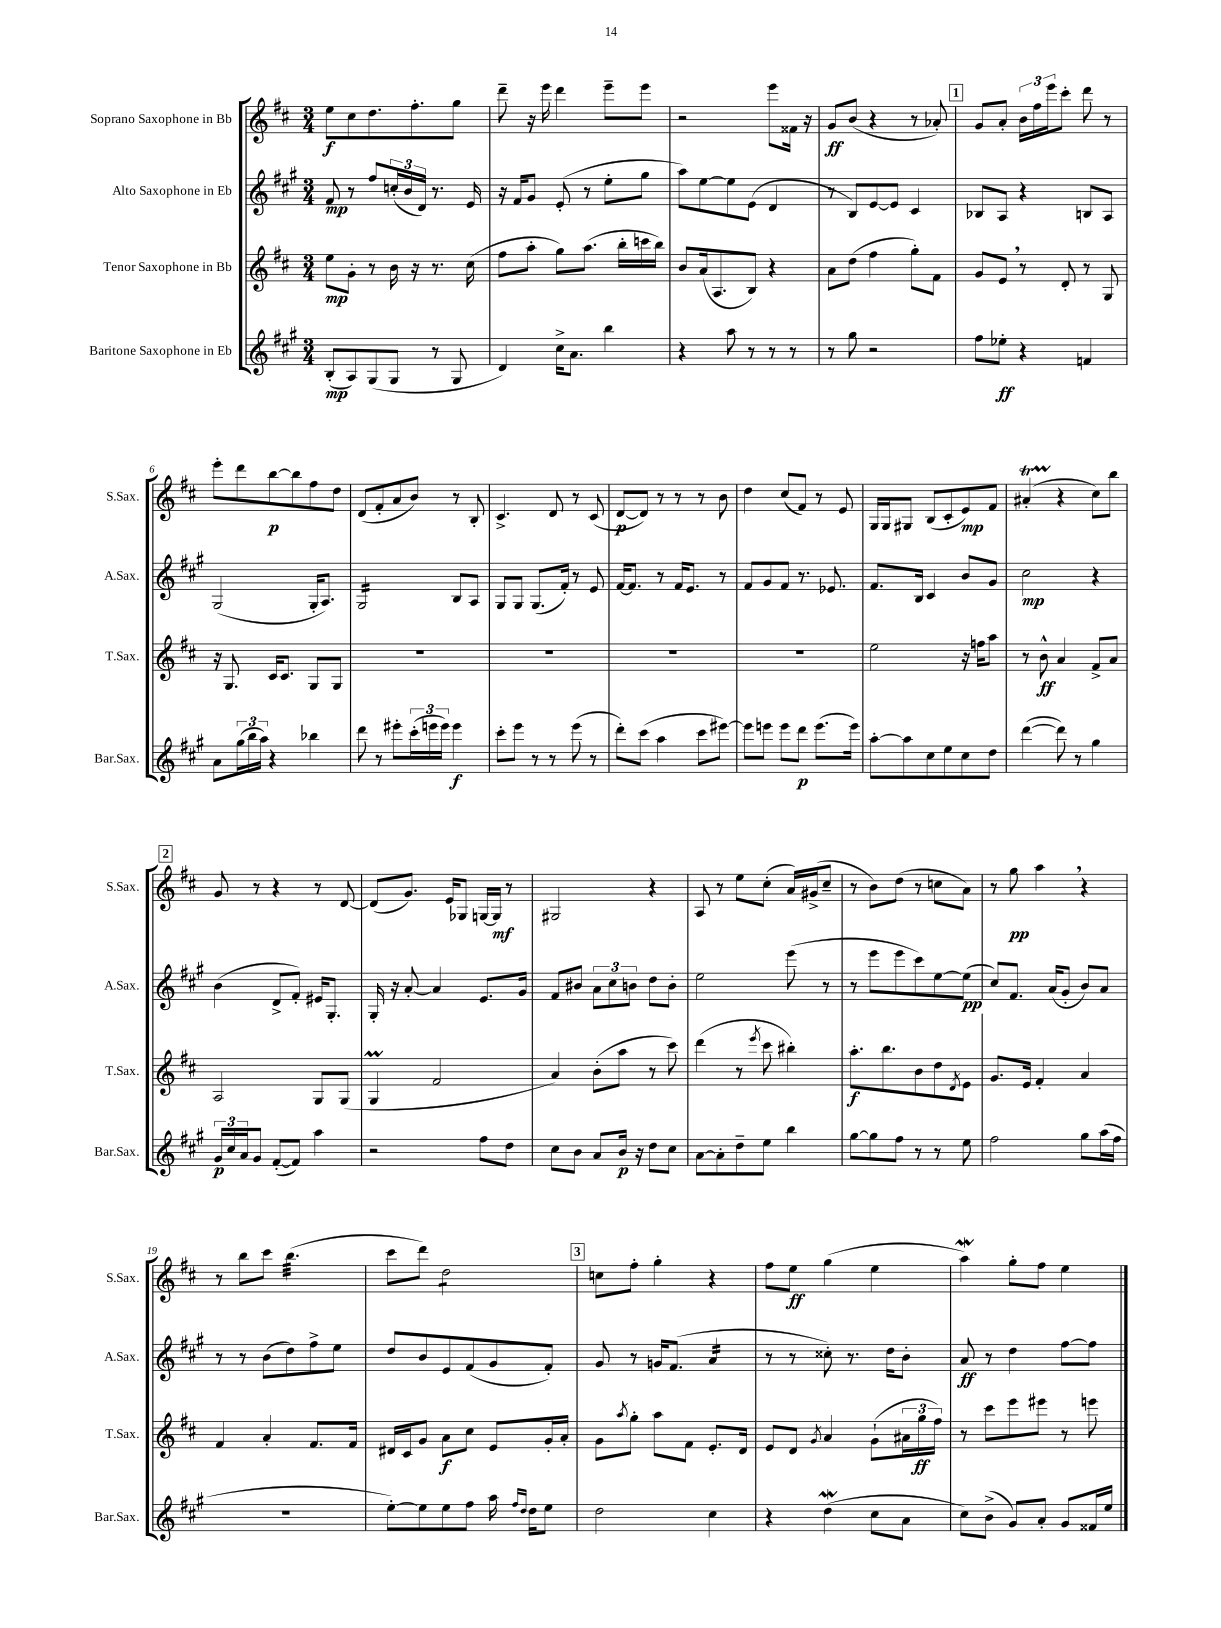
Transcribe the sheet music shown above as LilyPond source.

<<
\new StaffGroup <<
\new Staff = "s0" \with { instrumentName = "Soprano Saxophone in Bb" shortInstrumentName = "S.Sax." } {
    \clef treble \key d \major \numericTimeSignature \time 3/4
    e''8\f cis''8 d''8. fis''8.-. g''8 |
    d'''8-- r16 e'''16 d'''4 e'''8-- e'''8 |
    r2 e'''8 fisis'16 r16 |
    g'8\ff b'8( r4 r8 aes'8-.) |
    \mark \markup { \box "1" } g'8 a'8-. \tuplet 3/2 { b'16 fis''16 e'''16 } cis'''8-. d'''8 r8 |
    e'''8-. d'''8 b''8~\p b''8 fis''8 d''8 |
    d'8( fis'8-. a'8 b'8) r8 b8-. |
    cis'4.-> d'8 r8 cis'8( |
    d'8~\p d'8) r8 r8 r8 b'8 |
    d''4 cis''8( fis'8) r8 e'8 |
    g16 g16 gis8 b8( cis'8-. e'8\mp) fis'8 |
    ais'4-.\startTrillSpan( r4\stopTrillSpan cis''8) b''8 |
    \mark \markup { \box "2" } g'8 r8 r4 r8 d'8~ |
    d'8( g'8.) e'16 ges8 g16~ g16\mf r8 |
    gis2 r4 |
    a8 r8 e''8 cis''8-.( a'16) gis'16->( cis''8-- |
    r8 b'8) d''8( r8 c''8 a'8) |
    r8 g''8\pp a''4 \breathe r4 |
    r8 b''8 cis'''8 b''4.:32( |
    cis'''8 d'''8) d''2:8 |
    \mark \markup { \box "3" } c''8 fis''8-. g''4-. r4 |
    fis''8 e''8\ff g''4( e''4 |
    a''4\mordent) g''8-. fis''8 e''4 \bar "|." |
}
\new Staff = "s1" \with { instrumentName = "Alto Saxophone in Eb" shortInstrumentName = "A.Sax." } {
    \clef treble \key a \major \numericTimeSignature \time 3/4
    fis'8\mp r8 fis''8 \tuplet 3/2 { c''16-.( b'16 d'16) } r8. e'16 |
    r16 fis'16 gis'8 e'8-.( r8 e''8-. gis''8 |
    a''8) e''8~ e''8 e'8( d'4 |
    r8 b8) e'8~ e'8 cis'4 |
    \mark \markup { \box "1" } bes8 a8 r4 b8 a8 |
    gis2( gis16-. a8.) |
    gis2:16 b8 a8 |
    gis8 gis8 gis8.( fis'16-.) r8 e'8 |
    fis'16~ fis'8. r8 fis'16 e'8. r8 |
    fis'8 gis'8 fis'8 r8. ees'8. |
    fis'8. b16 cis'4 b'8 gis'8 |
    cis''2\mp r4 |
    \mark \markup { \box "2" } b'4( d'8-> fis'8-.) eis'16 gis8.-. |
    gis16-. r16 a'8~-. a'4 e'8. gis'16 |
    fis'8 bis'8 \tuplet 3/2 { a'8 cis''8 b'8 } d''8 b'8-. |
    e''2 e'''8( r8 |
    r8 e'''8 e'''8 cis'''8) e''8~ e''8\pp( |
    cis''8) fis'8. a'16( gis'8-. b'8) a'8 |
    r8 r8 b'8( d''8) fis''8-> e''8 |
    d''8 b'8 e'8 fis'8( gis'8 fis'8-.) |
    \mark \markup { \box "3" } gis'8 r8 g'16 fis'8.( a'4:16 |
    r8 r8 cisis''8-.) r8. d''16 b'8-. |
    a'8\ff r8 d''4 fis''8~ fis''8 \bar "|." |
}
\new Staff = "s2" \with { instrumentName = "Tenor Saxophone in Bb" shortInstrumentName = "T.Sax." } {
    \clef treble \key d \major \numericTimeSignature \time 3/4
    e''8\mp g'8-. r8 b'16 r16 r8. cis''16( |
    fis''8 a''8-. g''8) a''8.( b''16-. c'''16 b''16) |
    b'8 a'16( a8. b8) r4 |
    a'8 d''8( fis''4 g''8-.) fis'8 |
    \mark \markup { \box "1" } g'8 e'8 \breathe r8 d'8-. r8 g8 |
    r16 g8. cis'16 cis'8. g8 g8 |
    R2. |
    R2. |
    R2. |
    R2. |
    e''2 r16 f''16 a''8 |
    r8 b'8-^\ff a'4 fis'8-> a'8 |
    \mark \markup { \box "2" } a2 g8 g8( |
    g4\prall fis'2 |
    a'4) b'8-.( a''8 r8 cis'''8) |
    d'''4( r8 \acciaccatura { e'''8 } cis'''8 bis''4-.) |
    a''8.-.\f b''8. b'8 d''8 \acciaccatura { d'8 } e'8 |
    g'8. e'16 fis'4-. a'4 |
    fis'4 a'4-. fis'8. fis'16 |
    dis'16 cis'16 g'8 a'8\f cis''8 e'8 g'16-. a'16-. |
    \mark \markup { \box "3" } g'8 \acciaccatura { a''8 } g''8-. a''8 fis'8 e'8.-. d'16 |
    e'8 d'8 \acciaccatura { g'8 } a'4 g'8-!( \tuplet 3/2 { ais'16 g''16\ff fis''16) } |
    r8 cis'''8 e'''8 eis'''8 r8 e'''8 \bar "|." |
}
\new Staff = "s3" \with { instrumentName = "Baritone Saxophone in Eb" shortInstrumentName = "Bar.Sax." } {
    \clef treble \key a \major \numericTimeSignature \time 3/4
    b8-.\mp( a8) gis8( gis8 r8 gis8 |
    d'4) cis''16-> a'8. b''4 |
    r4 a''8 r8 r8 r8 |
    r8 gis''8 r2 |
    \mark \markup { \box "1" } fis''8 ees''8-.\ff r4 f'4 |
    a'8 \tuplet 3/2 { gis''16( b''16 a''16) } r4 bes''4 |
    d'''8 r8 eis'''8-. \tuplet 3/2 { cis'''16-.( e'''16 e'''16) } e'''4\f |
    cis'''8-. e'''8 r8 r8 e'''8( r8 |
    d'''8-.) cis'''8( a''4 cis'''8 eis'''8~) |
    eis'''8 e'''8 e'''8 d'''8\p e'''8.( e'''16) |
    a''8~-. a''8 cis''8 e''8 cis''8 d''8 |
    d'''4~( d'''8) r8 gis''4 |
    \mark \markup { \box "2" } \tuplet 3/2 { gis'16\p cis''16 a'16 } gis'8 fis'8~-.( fis'8) a''4 |
    r2 fis''8 d''8 |
    cis''8 b'8 a'8 b'16\p r16 d''8 cis''8 |
    a'8~ a'8-. d''8-- e''8 b''4 |
    gis''8~ gis''8 fis''8 r8 r8 e''8 |
    fis''2 gis''8 a''16( fis''16 |
    R2. |
    e''8~-.) e''8 e''8 fis''8 a''16 \grace { fis''16 d''16 } d''16 e''8 |
    \mark \markup { \box "3" } d''2 cis''4 |
    r4 d''4\mordent( cis''8 a'8 |
    cis''8) b'8->( gis'8) a'8-. gis'8 fisis'16 e''16 \bar "|." |
}
>>
>>
